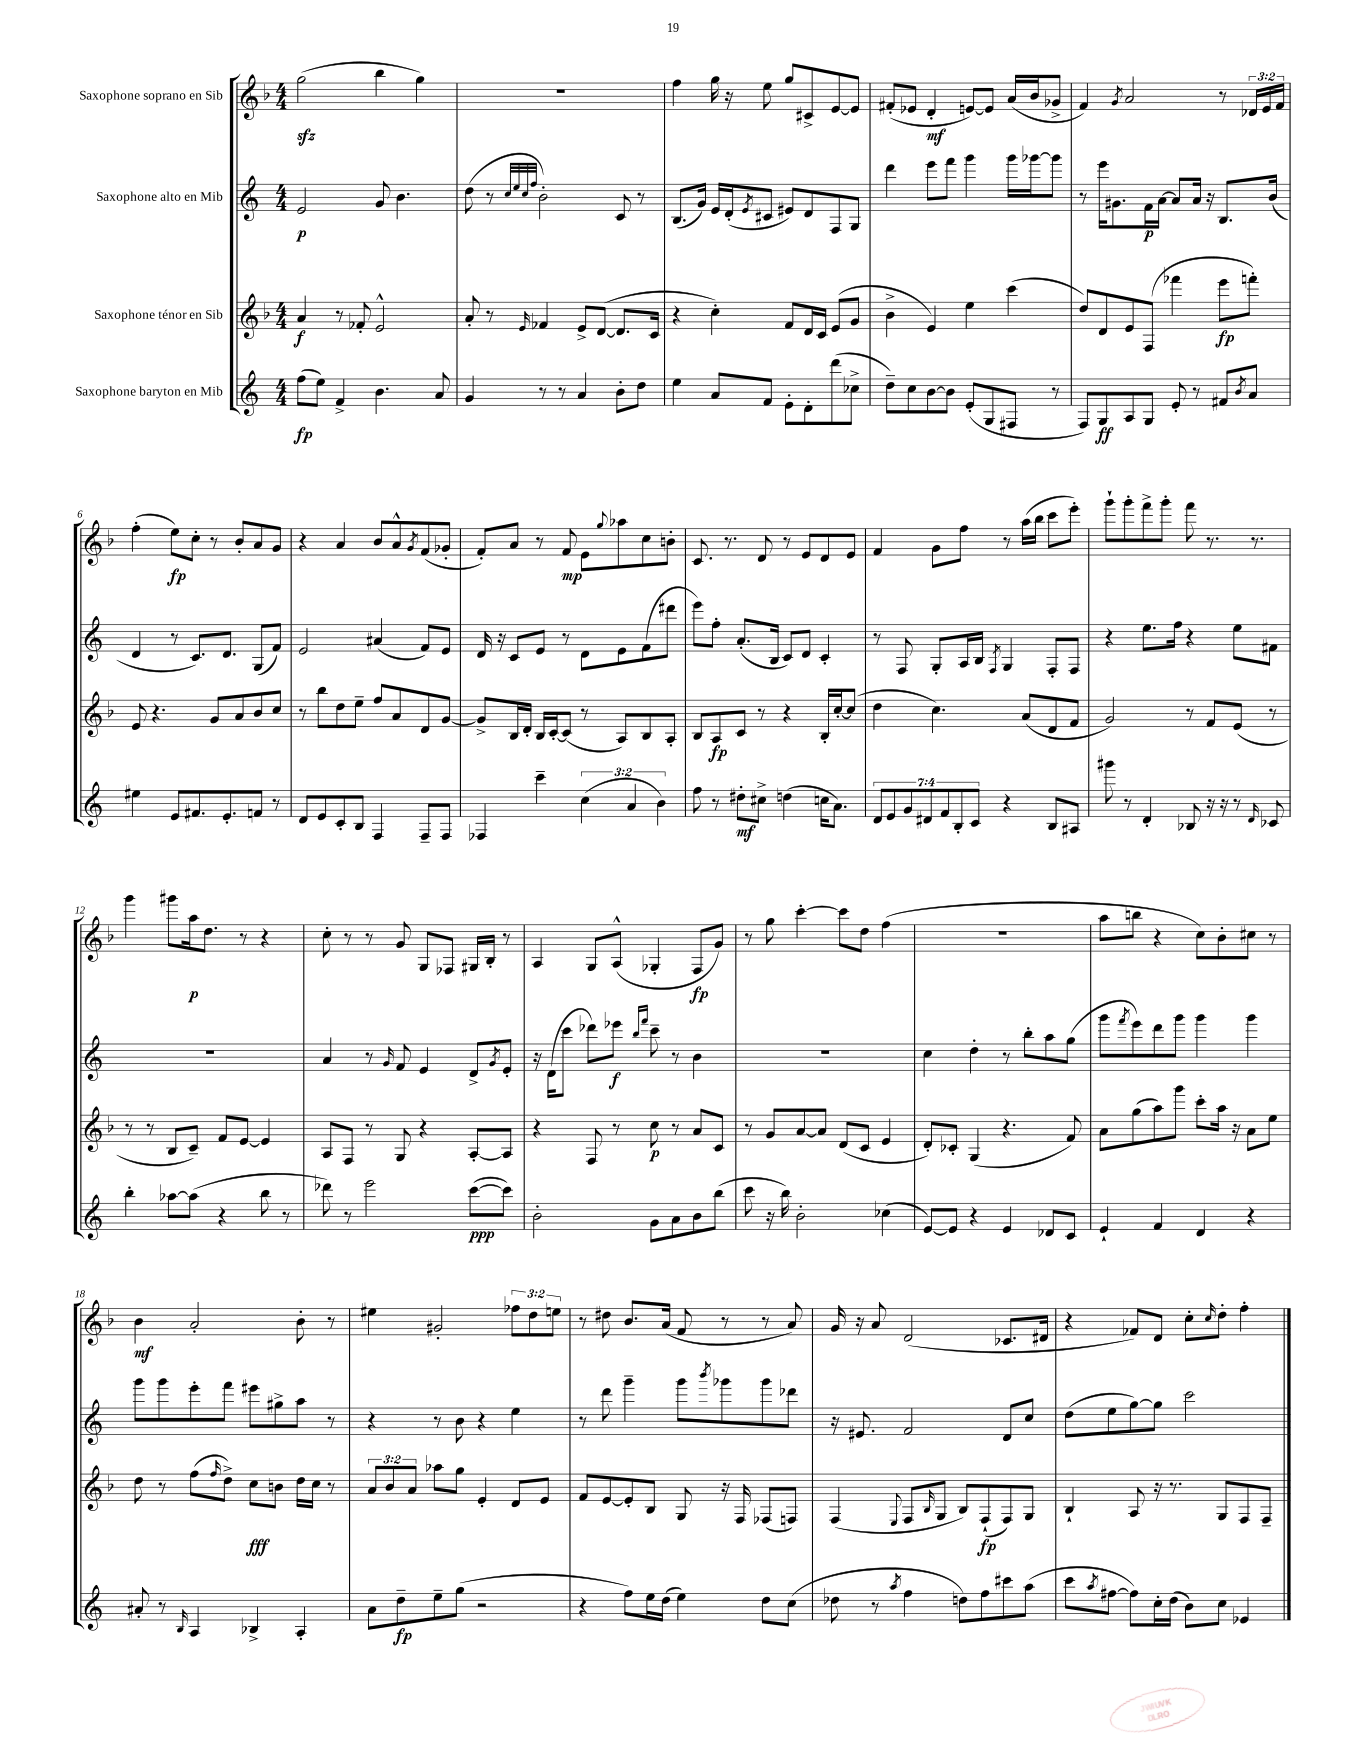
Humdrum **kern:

**kern	**kern	**kern	**kern
*staff4	*staff3	*staff2	*staff1
*clefG2	*clefG2	*clefG2	*clefG2
*k[]	*k[b-]	*k[]	*k[b-]
*M4/4	*M4/4	*M4/4	*M4/4
(8ff	4a	2e	(2gg
8ee)	.	.	.
4f^	8r	.	.
.	8f-'	.	.
4.b	2e^^	8g	4bb-
.	.	4.b	.
.	.	.	4gg)
8a	.	.	.
=	=	=	=
4g	8a'	(8dd	1r
.	8r	8r	.
.	.	32qqcc	.
.	.	32qqee	.
.	.	32qqcc	.
.	16qqe	32qqff	.
8r	4f-	2b')	.
8r	.	.	.
4a	8e^	.	.
.	([8d	.	.
8b'	8.d]	8c	.
8dd	.	8r	.
.	16c	.	.
=	=	=	=
4ee	4r	(8.B	4ff
.	.	16g)	.
8a	4cc')	16e	16gg
.	.	(16d'	16r
.	.	8qe	.
8f	.	8c#	8ee
8e'	8f	8e#)	8gg
8d'	16d	8d	8c#^
.	16c	.	.
(8ddd	(8e	8F	[8e
8cc-^	8g	8G	8e]
=	=	=	=
8dd~)	4b-^	4ddd	(8f#'
8cc	.	.	8e-
[8b	4e)	8eee	4d'
8b]	.	8fff	.
(8e'	4ee	4ggg	[8e)
8G	.	.	8e]
8F#	(4ccc	16ggg	(16a
.	.	[16ggg-	16b-
8r	.	8ggg-]	8g-^
=	=	=	=
8F)	8dd)	8r	4f)
8G	8d	16eee	.
.	.	8.g#	.
.	.	.	8qg
8A	8e	.	2a
8G	(8F	16f	.
.	.	[16a	.
8e'	4fff-	8a]	.
8r	.	16a	.
.	.	16r	.
8f#	8eee	8.B	8r
8qb	.	.	.
8a	8fff')	.	24d-
.	.	.	24e
.	.	(16b	.
.	.	.	24f
=	=	=	=
4ee#	8e	4d	(4ff'
.	4.r	.	.
8e	.	8r	8ee)
8.f#	.	8.c)	8cc'
.	8g	.	8r
8.e'	.	8.d	.
.	8a	.	8b-'
8f	8b-	(8G	8a
8r	8cc	8f)	8g
=	=	=	=
8d	8r	2e	4r
8e	8bb-	.	.
8c'	8dd	.	4a
8B	8ee~	.	.
4F	8ff	(4a#	8b-
.	8a	.	8a^^
.	.	.	8qg
8F~	8d	8f)	(8f
8F	[8g	8e	8g-'
=	=	=	=
4F-	8g^]	16d	8f')
.	.	16r	.
.	16B-	8c	8a
.	16d'	.	.
4ccc~	16B-	8e	8r
.	[16c'	.	.
.	(8c]	8r	8f
(6cc	8r	8d	8e
.	.	.	8qqgg
.	8A)	8e	8aa-
6a	.	.	.
.	8B-	(8f	8cc
6b)	.	.	.
.	8A'	8ddd#	8b'
=	=	=	=
8ff	8B-	8eee)	8.c
8r	8A	8ff'	.
.	.	.	8.r
8dd#'	8c	(8.a'	.
8cc#^	8r	.	8d
.	.	16B	.
(4dd	4r	8c)	8r
.	.	8d	8e
16cc	16B-'	4c'	8d
8.a)	[16cc'	.	.
.	(8cc]	.	8e
=	=	=	=
14d	4dd	8r	4f
14e	.	.	.
.	.	8F	.
14g	.	.	.
14d#	.	.	.
.	4.cc)	8G'	8g
14f	.	.	.
14B'	.	.	.
.	.	16A	8ff
14c	.	.	.
.	.	16B	.
.	.	8qF	.
4r	.	4G	8r
.	(8a	.	(16aa
.	.	.	16bb-
8B	8d	8F'	8ccc
8A#	8f	8F	8eee')
=	=	=	=
8ggg#	2g)	4r	8ggg`
8r	.	.	8ggg'
4d'	.	8.ee	8fff^
.	.	.	8ggg'
.	.	16ff	.
8B-	8r	4r	8fff
16r	8f	.	8.r
16r	.	.	.
8r	(8e	8ee	.
.	.	.	8.r
16qqd	.	.	.
8c-	8r	8f#	.
=	=	=	=
4bb'	8r	1r	4ggg
.	8r	.	.
[8aa-	8B-	.	8ggg#
(8aa-]	8c~)	.	16aa
.	.	.	8.dd
4r	8f	.	.
.	[8e	.	8r
8bb	4e]	.	4r
8r	.	.	.
=	=	=	=
8ddd-)	8A	4a	8cc'
8r	8F	.	8r
2eee	8r	8r	8r
.	.	16qqg	.
.	8G	8f	8g
.	4r	4e	8G
.	.	.	8F-
([8ccc	[8A'	8d^	16G#
.	.	.	16B-'
.	.	8qg	.
8ccc])	8A]	8e'	8r
=	=	=	=
2b'	4r	16r	4A
.	.	(16d	.
.	.	8ccc	.
.	8F	8ddd-)	8G
.	8r	8eee-	(8A^^
.	.	16qqbb	.
.	.	16qqfff	.
8g	8cc	8ccc~	4G-'
8a	8r	8r	.
8b	8a	4b	8F
(8bb	8c	.	8g)
=	=	=	=
8ccc	8r	1r	8r
16r	8g	.	8gg
16bb)	.	.	.
2b'	[8a	.	[4ccc'
.	8a]	.	.
.	(8d	.	8ccc]
.	8c	.	8dd
(4cc-	4e	.	(4ff
=	=	=	=
[8e)	8d')	4cc	1r
8e]	8c-'	.	.
4r	(4G	4dd'	.
4e	4.r	8r	.
.	.	8bb'	.
8d-	.	8aa	.
8c	8f)	(8gg	.
=	=	=	=
4e`	8a	8ggg	8aa
.	.	8qfff	.
.	(8gg	8eee)	8bb
4f	8aa)	8ddd	4r
.	8ggg	8ggg	.
4d	8ccc'	4ggg	8cc)
.	16aa	.	8b-'
.	16r	.	.
4r	8a	4ggg	8cc#
.	8ee	.	8r
=	=	=	=
8a#'	8dd	8ggg	4b-
8r	8r	8ggg	.
16qqB	.	.	.
4A	(8ff	8eee'	2a'
.	16qqff	.	.
.	8dd^)	8fff	.
4B-^	8cc	8eee#	.
.	8b	8gg#^	.
4A'	16dd	8aa	8b-'
.	16cc	.	.
.	8r	8r	8r
=	=	=	=
8a	12a	4r	4ee#
.	12b-	.	.
8dd~	.	.	.
.	12a	.	.
8ee~	8aa-	8r	2g#'
(8gg	8gg	8b	.
2r	4e'	4r	.
.	8d	4ee	12ff-
.	.	.	12dd
.	8e	.	.
.	.	.	12ee
=	=	=	=
4r	8f	8r	8r
.	[8e	8ddd	8dd#
8ff)	8e']	4ggg~	8.b-
16ee	8B-	.	.
(16dd	.	.	(16a
4ee)	8G	8ggg	8f
.	.	8qbbb	.
.	16r	8ggg-	8r
.	16F	.	.
8dd	(8F-	8ggg-	8r
(8cc	8F)	8ddd-	8a)
=	=	=	=
8dd-	(4F	16r	16g
.	.	8.e#	16r
8r	.	.	8a
8qaa	8qqE	.	.
4ff	8F	2f	(2d
.	16qqB-	.	.
.	8G	.	.
8dd)	8B-)	.	.
8ff	(8F`	.	.
8ccc#	8F)	8d	8.c-
(8aa	8G	8cc	.
.	.	.	16d#
=	=	=	=
8ccc	4B-`	(8dd	4r
8qaa	.	.	.
[8ff#	.	8ee	.
8ff#])	8A	[8gg)	8f-)
16cc'	16r	8gg]	8d
(16dd	8.r	.	.
8b)	.	2ccc	8cc'
.	.	.	16qqcc
8cc	8G	.	8dd'
4e-	8F	.	4ff'
.	8F~	.	.
==	==	==	==
*-	*-	*-	*-
